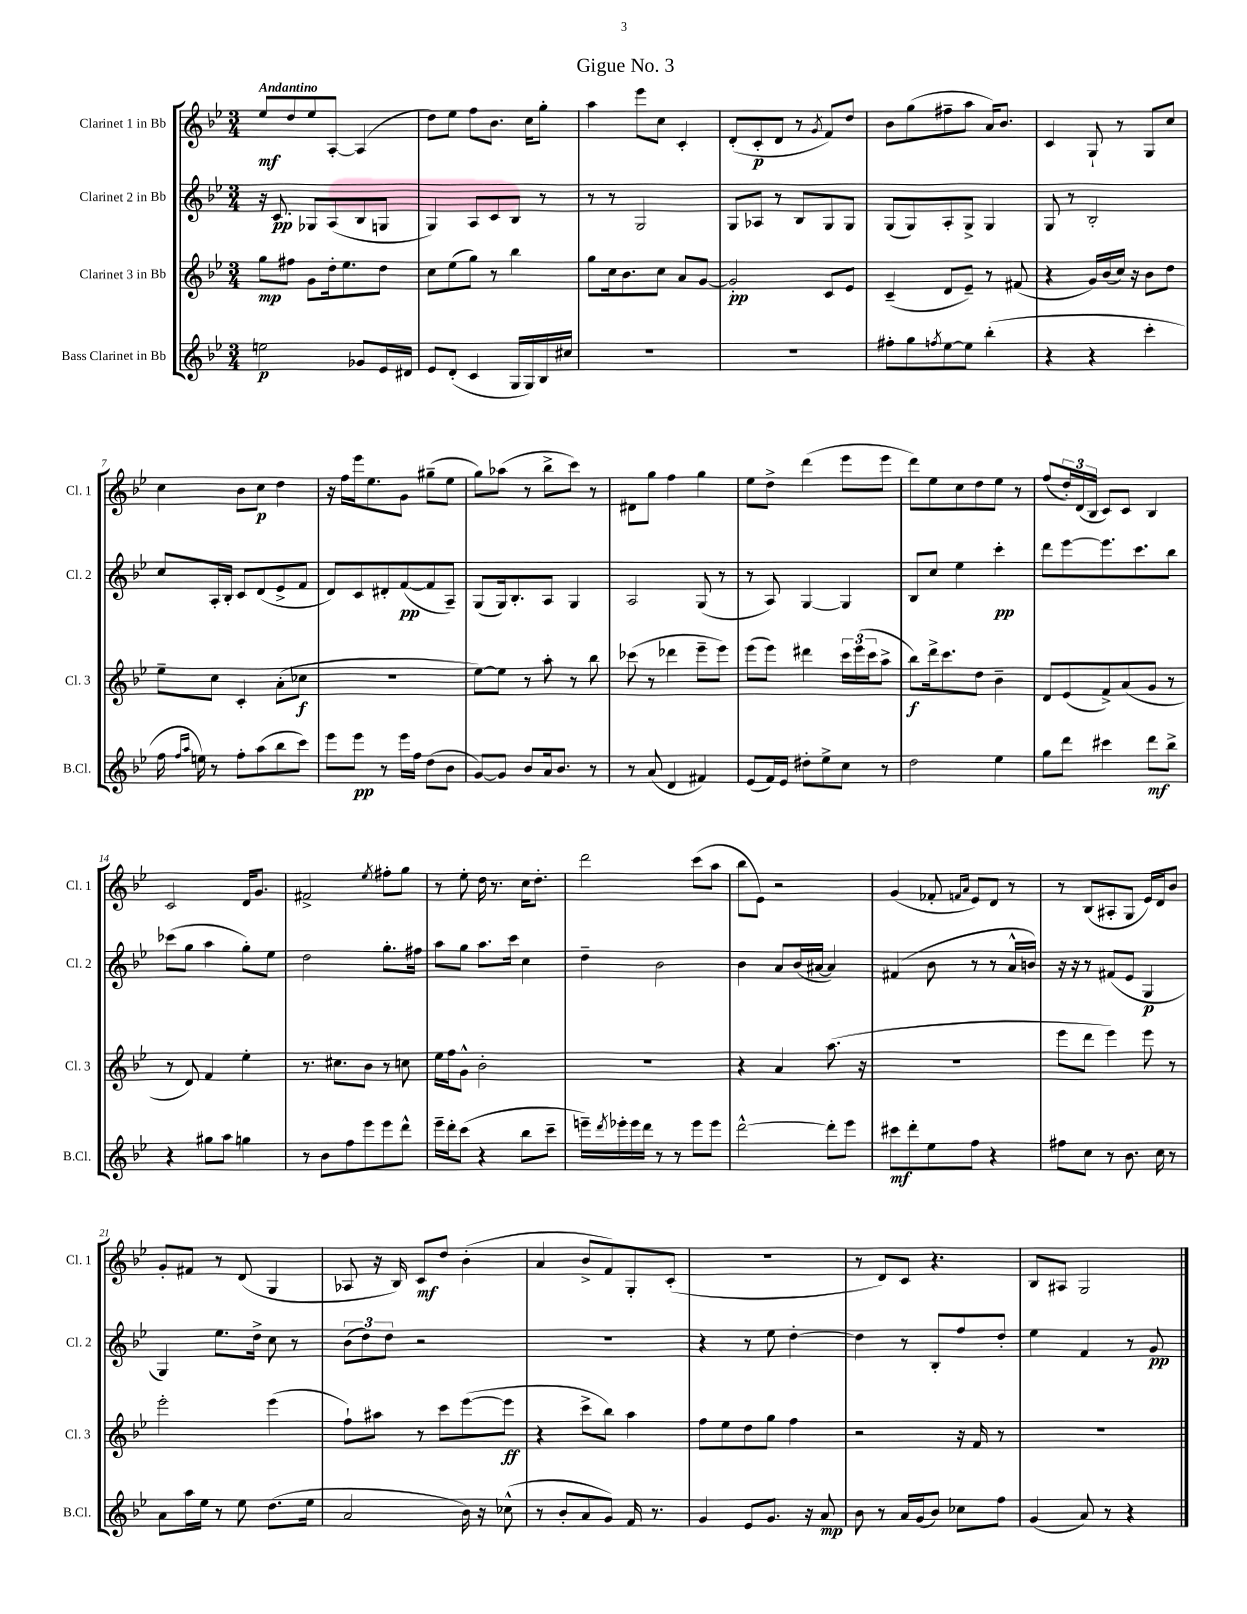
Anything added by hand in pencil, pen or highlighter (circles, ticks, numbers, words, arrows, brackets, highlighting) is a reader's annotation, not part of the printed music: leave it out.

**kern	**dynam	**kern	**dynam	**kern	**dynam	**kern	**dynam
*part4	*part4	*part3	*part3	*part2	*part2	*part1	*part1
*staff4	*staff4	*staff3	*staff3	*staff2	*staff2	*staff1	*staff1
*I"Bass Clarinet in Bb	*	*I"Clarinet 3 in Bb	*	*I"Clarinet 2 in Bb	*	*I"Clarinet 1 in Bb	*
*I'B.Cl.	*	*I'Cl. 3	*	*I'Cl. 2	*	*I'Cl. 1	*
*clefG2	*	*clefG2	*	*clefG2	*	*clefG2	*
*k[b-e-]	*	*k[b-e-]	*	*k[b-e-]	*	*k[b-e-]	*
*M3/4	*	*M3/4	*	*M3/4	*	*M3/4	*
=1	=1	=1	=1	=1	=1	=1	=1
!	!	!	!	!	!	!LO:TX:a:B:t=Andantino	!
2een\	p	8gg\L	mp	16r	.	8ee-/L	mf
.	.	.	.	8.c/	pp	.	.
.	.	8ff#X\J	.	.	.	8dd/	.
.	.	8g\L	.	8G-X/L	.	8ee-/	.
.	.	16dd'\k	.	(8A/	.	[8A'/J	.
.	.	8.ee-\	.	.	.	.	.
8g-X/L	.	.	.	8B-/	.	(4A/]	.
16e-/L	.	8dd\J	.	8Gn/J	.	.	.
16d#X/JJ	.	.	.	.	.	.	.
=2	=2	=2	=2	=2	=2	=2	=2
8e-/L	.	8cc\L	.	4G/)	.	8dd\L)	.
(8d'/J	.	(8ee-\	.	.	.	8ee-\J	.
4c/	.	8gg\J)	.	8A/L	.	8ff\L	.
.	.	8r	.	8c/	.	8.b-\J	.
16G/LL	.	4bb-\	.	8B-/J	.	.	.
16G/)	.	.	.	.	.	16cc\KL	.
16B-/	.	.	.	8r	.	8gg'\J	.
16cc#X/JJ	.	.	.	.	.	.	.
=3	=3	=3	=3	=3	=3	=3	=3
2.r	.	8gg\L	.	8r	.	4aa\	.
.	.	16cc\k	.	8r	.	.	.
.	.	8.b-\	.	.	.	.	.
.	.	.	.	2G/	.	8eee-\L	.
.	.	8cc\J	.	.	.	8cc\J	.
.	.	8a/L	.	.	.	4c'/	.
.	.	[8g/J	.	.	.	.	.
=4	=4	=4	=4	=4	=4	=4	=4
2.r	.	2g'/]	pp	8G/L	.	(8d'/L	.
.	.	.	.	8A-X/J	.	8c'/	p
.	.	.	.	8r	.	8d/J	.
.	.	.	.	8B-/L	.	8r	.
.	.	.	.	.	.	8qg/	.
.	.	8c/L	.	8G/	.	8f/L)	.
.	.	8e-/J	.	8G/J	.	8dd/J	.
=5	=5	=5	=5	=5	=5	=5	=5
8ff#X'\L	.	(4c~/	.	(8G/L	.	8b-\L	.
8gg\	.	.	.	8G/)	.	(8gg\	.
8qffn/	.	.	.	.	.	.	.
[8ee-\	.	8d/L	.	8A'/	.	8ff#X~\	.
8ee-\J]	.	8e-~/J)	.	8G^/J	.	8aa\J	.
(4bb-'\	.	8r	.	4G/	.	16a/KL)	.
.	.	.	.	.	.	8.b-/J	.
.	.	(8f#X/	.	.	.	.	.
=6	=6	=6	=6	=6	=6	=6	=6
4r	.	4r	.	8G/	.	4c/	.
.	.	.	.	8r	.	.	.
4r	.	16g/LL)	.	2B-'/	.	8G`/	.
.	.	(16b-/	.	.	.	.	.
.	.	16cc/JJ)	.	.	.	8r	.
.	.	16r	.	.	.	.	.
4ccc'\	.	8b-\L	.	.	.	8G/L	.
.	.	8dd\J	.	.	.	8cc/J	.
!!LO:LB:g=z
=7	=7	=7	=7	=7	=7	=7	=7
16ff\	.	8ee-~\L	.	8cc/L	.	4cc\	.
16qqff/LL	.	.	.	.	.	.	.
16qqaa/JJ	.	.	.	.	.	.	.
16een\)	.	.	.	.	.	.	.
8r	.	8cc\J	.	16A'/L	.	.	.
.	.	.	.	16B-'/JJ	.	.	.
8ff'\L	.	4c'/	.	8c/L	.	8b-\L	.
(8aa\	.	.	.	(8d/	.	8cc\J	p
8bb-\	.	(8a'\L	.	8e-^/	.	4dd\	.
8ccc\J)	.	8cc-X\J	f	8f/J	.	.	.
=8	=8	=8	=8	=8	=8	=8	=8
8eee-\L	.	2.r	.	8d/L)	.	16r	.
.	.	.	.	.	.	16ff\LL	.
8eee-\J	pp	.	.	8c/	.	16eee-\J	.
.	.	.	.	.	.	8.ee-\	.
8r	.	.	.	8d#X'/	.	.	.
16eee-\LL	.	.	.	([8f/	pp	8g\J	.
16ff\JJ	.	.	.	.	.	.	.
(8dd\L	.	.	.	8f/]	.	(8gg#X~\L	.
8b-\J	.	.	.	8A~/J)	.	8ee-\J	.
=9	=9	=9	=9	=9	=9	=9	=9
[8g/L)	.	[8ee-\L)	.	(8G/L	.	8gg\L)	.
8g/J]	.	8ee-\J]	.	16G/k)	.	(8aa-X\J	.
.	.	.	.	8.B-'/	.	.	.
8b-/L	.	8r	.	.	.	8r	.
16a/k	.	8aa'\	.	8A/J	.	8bb-^\L	.
8.b-/J	.	.	.	.	.	.	.
.	.	8r	.	4G/	.	8ccc\J)	.
8r	.	8bb-\	.	.	.	8r	.
=10	=10	=10	=10	=10	=10	=10	=10
8r	.	(8ccc-X\	.	2A/	.	8d#X\L	.
(8a/	.	8r	.	.	.	8gg\J	.
4d/	.	4ddd-X\	.	.	.	4ff\	.
4f#X/)	.	8eee-~\L	.	(8G/	.	4gg\	.
.	.	8eee-\J)	.	8r	.	.	.
=11	=11	=11	=11	=11	=11	=11	=11
(8e-/L	.	(8eee-\L	.	8r	.	8ee-\L	.
16f/L)	.	8eee-\J)	.	8A/)	.	8dd^\J	.
16e-/JJ	.	.	.	.	.	.	.
8dd#X'\L	.	4ddd#X\	.	[4G/	.	(4ddd\	.
8ee-^\	.	.	.	.	.	.	.
8cc\J	.	24ccc\LL	.	4G/]	.	8eee-\L	.
.	.	(24eee-\	.	.	.	.	.
.	.	24ccc\J	.	.	.	.	.
8r	.	8aa^\J	.	.	.	8eee-\J	.
=12	=12	=12	=12	=12	=12	=12	=12
2dd\	.	8bb-\L)	f	8B-/L	.	8ddd\L)	.
.	.	16ddd^\k	.	8cc/J	.	8ee-\	.
.	.	8.ccc\	.	.	.	.	.
.	.	.	.	4ee-\	.	8cc\	.
.	.	8dd\J	.	.	.	8dd\	.
4ee-\	.	4b-~\	.	4ccc'\	pp	8ee-\J	.
.	.	.	.	.	.	8r	.
=13	=13	=13	=13	=13	=13	=13	=13
8gg\L	.	8d/L	.	8ddd\L	.	(8ff/L	.
8ddd\J	.	(8e-/	.	[8eee-\	.	24dd'/L)	.
.	.	.	.	.	.	(24d/	.
.	.	.	.	.	.	24B-/JJ	.
4ccc#X\	.	8f^/)	.	8.eee-\]	.	8c/L)	.
.	.	(8a/	.	.	.	8c/J	.
.	.	.	.	8.ccc\	.	.	.
8ddd\L	mf	8g/J	.	.	.	4B-/	.
8bb-^\J	.	8r	.	8bb-\J	.	.	.
!!LO:LB:g=z
=14	=14	=14	=14	=14	=14	=14	=14
4r	.	8r	.	(8ccc-X\L	.	2c/	.
.	.	8d/)	.	8gg\J	.	.	.
8gg#X\L	.	4f/	.	4aa\	.	.	.
8aa\J	.	.	.	.	.	.	.
4ggn\	.	4ee-'\	.	8gg'\L)	.	16d/KL	.
.	.	.	.	.	.	8.g/J	.
.	.	.	.	8ee-\J	.	.	.
=15	=15	=15	=15	=15	=15	=15	=15
8r	.	8.r	.	2dd\	.	2f#X^/	.
8b-\L	.	.	.	.	.	.	.
.	.	8.cc#X\L	.	.	.	.	.
8ff\	.	.	.	.	.	.	.
8eee-\	.	8b-\J	.	.	.	.	.
.	.	.	.	.	.	8qee-/	.
8eee-\	.	8r	.	8.gg'\L	.	8ff#X'\L	.
8ddd^^\J	.	8ccn\	.	.	.	8gg\J	.
.	.	.	.	16ff#X\Jk	.	.	.
=16	=16	=16	=16	=16	=16	=16	=16
16eee-~\LL	.	16ee-\LL	.	8aa\L	.	8r	.
16ddd'\J	.	16ff\J	.	.	.	.	.
(8ccc\J	.	8g^^\J	.	8gg\J	.	8ee-'\	.
4r	.	2b-'\	.	8.aa\L	.	16dd\	.
.	.	.	.	.	.	8.r	.
.	.	.	.	16ccc\Jk	.	.	.
8bb-\L	.	.	.	4cc\	.	16cc\KL	.
.	.	.	.	.	.	8.dd'\J	.
8ccc~\J	.	.	.	.	.	.	.
=17	=17	=17	=17	=17	=17	=17	=17
16eeen~\LL)	.	2.r	.	4dd~\	.	2ddd\	.
8qddd/	.	.	.	.	.	.	.
16eee-X'\	.	.	.	.	.	.	.
16eee-\	.	.	.	.	.	.	.
16ddd\JJ	.	.	.	.	.	.	.
8r	.	.	.	2b-\	.	.	.
8r	.	.	.	.	.	.	.
8eee-\L	.	.	.	.	.	(8ccc\L	.
8eee-\J	.	.	.	.	.	8aa\J	.
=18	=18	=18	=18	=18	=18	=18	=18
[2ddd^^\	.	4r	.	4b-\	.	8bb-\L	.
.	.	.	.	.	.	8e-\J)	.
.	.	4a/	.	8a/L	.	2r	.
.	.	.	.	(16b-/L	.	.	.
.	.	.	.	[16a#X/JJ	.	.	.
8ddd'\L]	.	(8.aa\	.	4a#/])	.	.	.
8eee-\J	.	.	.	.	.	.	.
.	.	16r	.	.	.	.	.
=19	=19	=19	=19	=19	=19	=19	=19
8ccc#X\L	mf	2.r	.	(4f#X/	.	(4g/	.
8ddd'\	.	.	.	.	.	.	.
8ee-\	.	.	.	8b-\	.	8f-X'/	.
.	.	.	.	.	.	16qqfn/LL	.
.	.	.	.	.	.	16qqa/JJ	.
8ff\J	.	.	.	8r	.	8e-/L)	.
4r	.	.	.	8r	.	8d/J	.
.	.	.	.	16a^^/LL	.	8r	.
.	.	.	.	16bn/JJ)	.	.	.
=20	=20	=20	=20	=20	=20	=20	=20
8ff#X\L	.	8eee-\L	.	16r	.	8r	.
.	.	.	.	16r	.	.	.
8cc\J	.	8ddd\J	.	8r	.	(8B-/L	.
8r	.	4eee-\)	.	(8f#X/L	.	8A#X'/	.
8.b-\	.	.	.	8e-/J	.	8G/J	.
.	.	8eee-\	.	4G/	p	16e-/LL)	.
16cc\	.	.	.	.	.	16d/J	.
8r	.	8r	.	.	.	8b-/J	.
!!LO:LB:g=z
=21	=21	=21	=21	=21	=21	=21	=21
8a\L	.	2eee-'\	.	4G/)	.	8g'/L	.
16aa\L	.	.	.	.	.	8f#X/J	.
16ee-\JJ	.	.	.	.	.	.	.
8r	.	.	.	8.ee-\L	.	8r	.
8ee-\	.	.	.	.	.	(8d/	.
.	.	.	.	16dd^\Jk	.	.	.
(8.dd\L	.	(4eee-\	.	8cc\	.	4G/	.
.	.	.	.	8r	.	.	.
16ee-\Jk	.	.	.	.	.	.	.
=22	=22	=22	=22	=22	=22	=22	=22
2a/	.	8ff`\L)	.	(12b-\L	.	8A-X/	.
.	.	.	.	12dd\)	.	.	.
.	.	8aa#X\J	.	.	.	16r	.
.	.	.	.	12dd\J	.	.	.
.	.	.	.	.	.	16B-/)	.
.	.	8r	.	2r	.	8c/L	mf
.	.	8ccc\L	.	.	.	8dd/J	.
16b-\)	.	([8eee-\	.	.	.	(4b-'\	.
16r	.	.	.	.	.	.	.
(8cc-X^^\	.	8eee-\J]	ff	.	.	.	.
=23	=23	=23	=23	=23	=23	=23	=23
8r	.	4r	.	2.r	.	4a/	.
8b-'/L	.	.	.	.	.	.	.
8a/	.	8ccc^\L	.	.	.	8b-^/L	.
8g/J)	.	8bb-\J)	.	.	.	8f/)	.
16f/	.	4aa\	.	.	.	8G'/	.
8.r	.	.	.	.	.	.	.
.	.	.	.	.	.	(8c'/J	.
=24	=24	=24	=24	=24	=24	=24	=24
4g/	.	8ff\L	.	4r	.	2.r	.
.	.	8ee-\	.	.	.	.	.
8e-/L	.	8dd\	.	8r	.	.	.
8.g/J	.	8gg\J	.	8ee-\	.	.	.
.	.	4ff\	.	[4dd'\	.	.	.
16r	.	.	.	.	.	.	.
8a/	mp	.	.	.	.	.	.
=25	=25	=25	=25	=25	=25	=25	=25
8b-\	.	2r	.	4dd\]	.	8r	.
8r	.	.	.	.	.	8d/L)	.
16a/LL	.	.	.	8r	.	8c/J	.
(16g/J	.	.	.	.	.	.	.
8b-/J)	.	.	.	8B-'/L	.	4.r	.
8cc-X\L	.	16r	.	8ff/	.	.	.
.	.	16f/	.	.	.	.	.
8ff\J	.	8r	.	8dd'/J	.	.	.
=26	=26	=26	=26	=26	=26	=26	=26
(4g/	.	2.r	.	4ee-\	.	8B-/L	.
.	.	.	.	.	.	8A#X/J	.
8a/)	.	.	.	4f/	.	2G/	.
8r	.	.	.	.	.	.	.
4r	.	.	.	8r	.	.	.
.	.	.	.	8g/	pp	.	.
==	==	==	==	==	==	==	==
*-	*-	*-	*-	*-	*-	*-	*-
